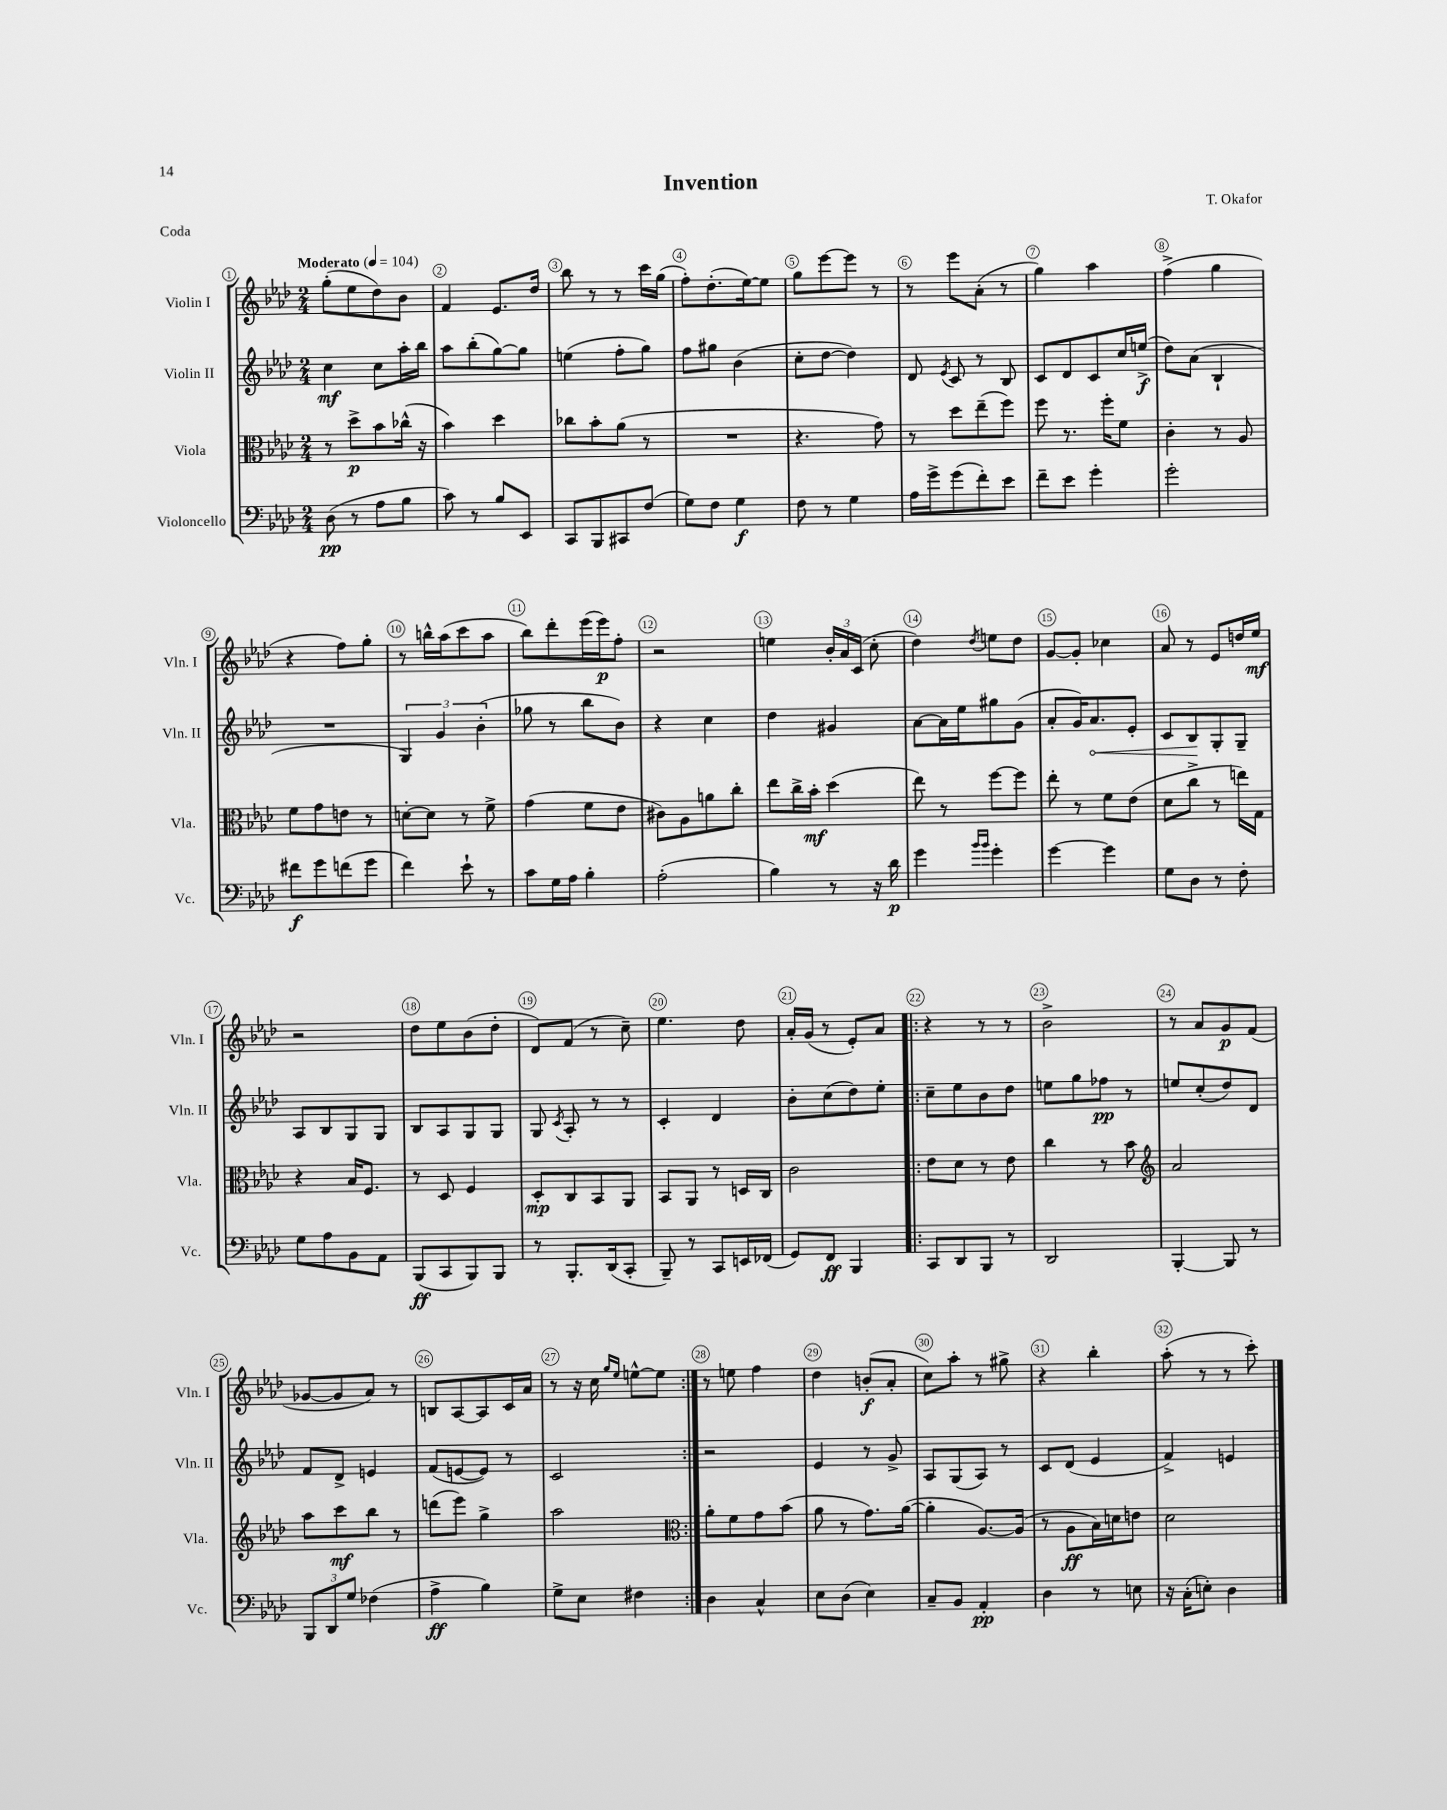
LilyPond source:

\header { title = "Invention" composer = "T. Okafor" piece = "Coda" }
<<
\new StaffGroup <<
\new Staff = "s0" \with { instrumentName = "Violin I" shortInstrumentName = "Vln. I" } {
    \clef treble \key aes \major \numericTimeSignature \time 2/4 \tempo "Moderato" 4 = 104
    \autoBeamOff g''8[-.( ees''8 des''8) bes'8] |
    f'4 ees'8.[ des''16] |
    bes''8 r8 r8 c'''16[ g''16]( |
    f''8[-.) des''8.-.( ees''16~) ees''8] |
    g''8[ ees'''8~ ees'''8] r8 |
    r8 ees'''8[ aes'8]-.( r8 |
    g''4) aes''4 |
    f''4->( g''4 |
    r4 f''8[) g''8]-. |
    r8 b''16[-^ aes''16( c'''8 aes''8] |
    bes''8[) des'''8-. ees'''16( ees'''16\p) f''8]-. |
    r2 |
    e''4 \tuplet 3/2 { bes'16[-. aes'16 c'16]( } c''8-. |
    des''4) \acciaccatura { des''8 } e''8[ des''8] |
    g'8[~ g'8]-. ces''4 |
    aes'8 r8 ees'8[ d''16 ees''16]\mf |
    r2 |
    des''8[ ees''8 bes'8( des''8]-. |
    des'8[) f'8]( r8 c''8--) |
    ees''4. des''8 |
    aes'16[-. g'16]( r8 ees'8[-.) aes'8] |
    \repeat volta 2 { r4 r8 r8 |
    bes'2-> |
    r8 aes'8[ g'8\p f'8]( |
    ges'8[~ ges'8 aes'8]) r8 |
    b8[ aes8~ aes8 c'16 aes'16] |
    r8 r16 c''16 \grace { g''16[ ees''16] } e''8[~-^ e''8] | }
    r8 e''8 f''4 |
    des''4 b'8[-.\f( aes'8]-. |
    c''8[) aes''8]-. r8 gis''8-> |
    r4 bes''4-. |
    aes''8-.( r8 r8 c'''8-.) \bar "|." |
}
\new Staff = "s1" \with { instrumentName = "Violin II" shortInstrumentName = "Vln. II" } {
    \clef treble \key aes \major \numericTimeSignature \time 2/4
    \autoBeamOff c''4\mf c''8[ aes''16-. bes''16] |
    aes''8[ bes''8-.( g''8~) g''8] |
    e''4( f''8[-. g''8]) |
    f''8[ gis''8] bes'4( |
    c''8[-. des''8]~ des''4) |
    des'8 \acciaccatura { ees'8 } c'8 r8 bes8 |
    c'8[ des'8 c'8 c''16 e''16]->\f( |
    des''8[) aes'8]( bes4-! |
    R2 |
    \tuplet 3/2 { g4) g'4 bes'4-.( } |
    ges''8 r8 bes''8[ bes'8]) |
    r4 c''4 |
    des''4 gis'4 |
    aes'8[~ aes'16 ees''16 gis''8 g'8]( |
    aes'8[-. g'16) \once \override Hairpin.circled-tip = ##t aes'8.\< ees'8]-. |
    c'8[ bes8\! g8-. g8]-- |
    aes8[ bes8 g8 g8] |
    bes8[ aes8 g8 g8] |
    g8 \acciaccatura { c'8 } aes8-. r8 r8 |
    c'4-. des'4 |
    bes'8[-. c''8( des''8) ees''8]-. |
    \repeat volta 2 { c''8[-- ees''8 bes'8 des''8] |
    e''8[ g''8 fes''8]\pp r8 |
    e''8[ c''8-.( des''8) des'8] |
    f'8[ des'8]-> e'4 |
    f'8[( e'8~ e'8]) r8 |
    c'2 | }
    r2 |
    ees'4 r8 g'8-> |
    aes8[ g8( aes8]) r8 |
    c'8[ des'8]( ees'4 |
    f'4->) e'4 \bar "|." |
}
\new Staff = "s2" \with { instrumentName = "Viola" shortInstrumentName = "Vla." } {
    \clef alto \key aes \major \numericTimeSignature \time 2/4
    \autoBeamOff r8 des''8[->\p bes'8 ces''16]-^( r16 |
    bes'4) des''4 |
    ces''8[ bes'8-. aes'8]( r8 |
    R2 |
    r4. g'8) |
    r8 des''8[ ees''8--( f''8]) |
    f''8 r8. f''16[-. f'8] |
    c'4-. r8 aes8 |
    f'8[ g'8 e'8] r8 |
    d'8[~-. d'8] r8 f'8-> |
    g'4( f'8[ ees'8] |
    cis'8[) aes8 a'8 c''8]-. |
    ees''8[ c''16-> bes'16]-.\mf des''4( |
    ees''8) r8 f''8[~ f''8] |
    ees''8-. r8 f'8[ ees'8]( |
    des'8[ c''8]-> r8 e''16[) g16] |
    r4 bes16[ f8.] |
    r8 des8 f4 |
    des8[-.\mp c8 bes,8 aes,8] |
    bes,8[ aes,8] r8 d16[ c16] |
    c'2 |
    \repeat volta 2 { ees'8[ des'8] r8 ees'8 |
    c''4 r8 bes'8 |
    \clef treble aes'2 |
    aes''8[ c'''8\mf bes''8] r8 |
    d'''8[( ees'''8]) g''4-> |
    aes''2 | }
    \clef alto aes'8[-. f'8 g'8 bes'8]( |
    aes'8 r8 g'8.[) aes'16]~( |
    aes'4-. aes8.[~) aes16]( |
    r8 aes8[\ff bes16) d'16 e'8] |
    des'2 \bar "|." |
}
\new Staff = "s3" \with { instrumentName = "Violoncello" shortInstrumentName = "Vc." } {
    \clef bass \key aes \major \numericTimeSignature \time 2/4
    \autoBeamOff des8\pp( r8 aes8[ bes8] |
    c'8) r8 bes8[ ees,8] |
    c,8[ bes,,8 cis,8 f8]( |
    g8[) f8] g4\f |
    f8 r8 g4 |
    aes16[ g'16-> g'8( f'8-.) ees'8] |
    f'8[-- ees'8] g'4-. |
    g'2-. |
    fis'8[\f g'8 f'8( g'8] |
    f'4) ees'8-! r8 |
    c'8[ g16 aes16] bes4-. |
    aes2-.( |
    bes4) r8 r16 des'16\p |
    g'4 \grace { bes'16[ bes'16] } g'4-. |
    g'4~ g'4 |
    g8[ des8] r8 f8-. |
    g8[ aes8 bes,8 aes,8] |
    bes,,8[\ff( c,8 bes,,8) bes,,8] |
    r8 bes,,8.[-. des,16( c,8]-. |
    bes,,8--) r8 c,8[ e,16 fes,16]( |
    g,8[) f,8]\ff bes,,4 |
    \repeat volta 2 { c,8[ des,8 bes,,8] r8 |
    des,2 |
    bes,,4~-. bes,,8 r8 |
    \tuplet 3/2 { bes,,8[ des,8 g8] } fes4( |
    aes4->\ff bes4) |
    g8[-> ees8] fis4 | }
    des4 c4-^ |
    ees8[ des8]( ees4) |
    c8[-- bes,8] aes,4-.\pp |
    des4 r8 e8 |
    r16 c16[-.( e8]-.) des4 \bar "|." |
}
>>
>>
\layout { \context { \Score \override BarNumber.break-visibility = ##(#f #t #t) barNumberVisibility = #all-bar-numbers-visible \override BarNumber.stencil = #(make-stencil-circler 0.1 0.3 ly:text-interface::print) } }
